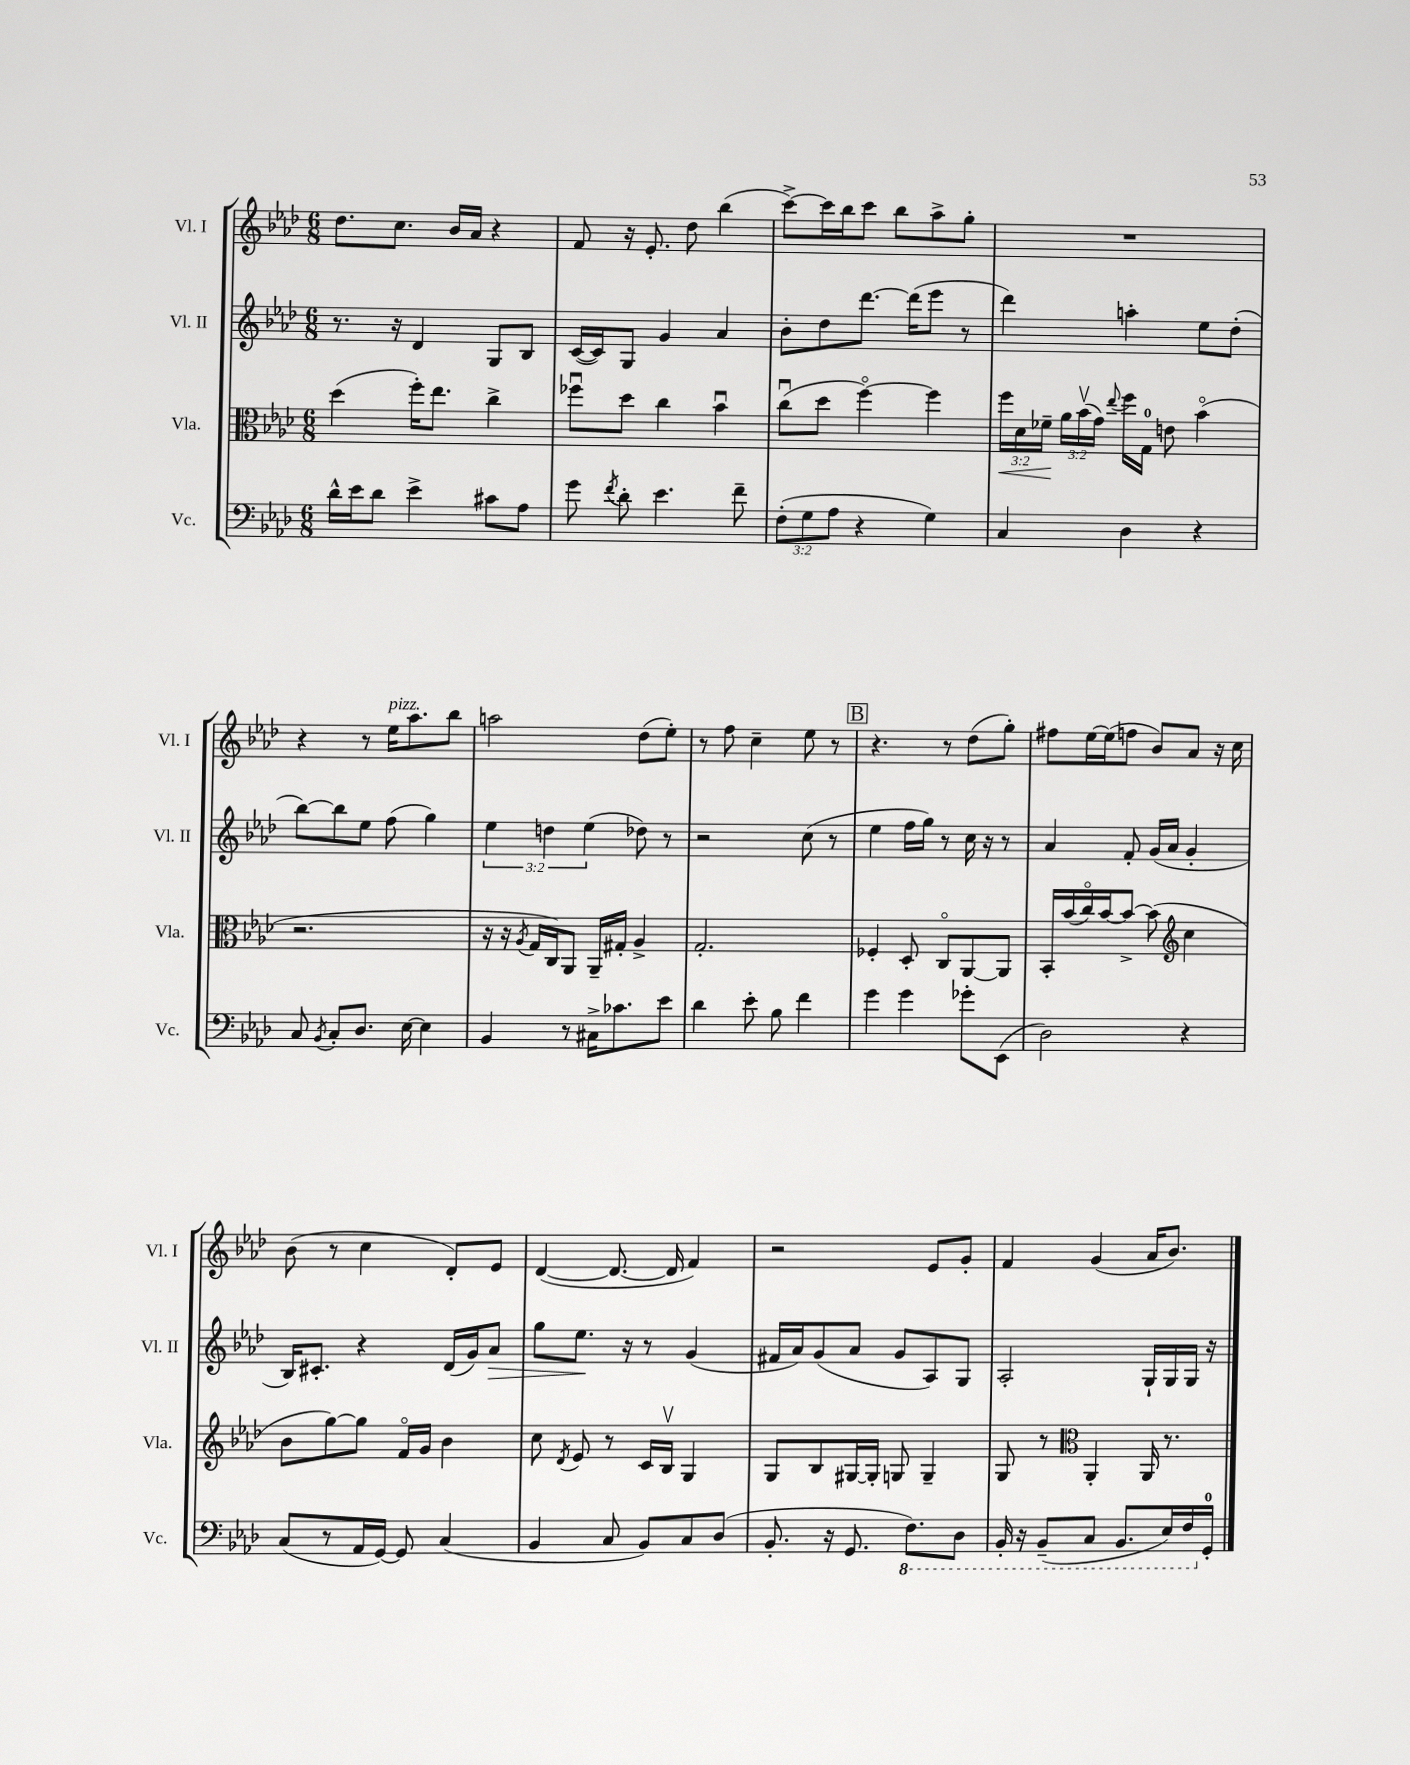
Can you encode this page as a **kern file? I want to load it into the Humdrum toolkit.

**kern	**kern	**dynam	**kern	**dynam	**kern
*part4	*part3	*part3	*part2	*part2	*part1
*staff4	*staff3	*staff3	*staff2	*staff2	*staff1
*I"Vc.	*I"Vla.	*	*I"Vl. II	*	*I"Vl. I
*I'Vc.	*I'Vla.	*	*I'Vl. II	*	*I'Vl. I
*clefF4	*clefC3	*	*clefG2	*	*clefG2
*k[b-e-a-d-]	*k[b-e-a-d-]	*	*k[b-e-a-d-]	*	*k[b-e-a-d-]
*M6/8	*M6/8	*	*M6/8	*	*M6/8
=130	=130	=130	=130	=130	=130
16d-^^\LL	(4dd-\	.	8.r	.	8.dd-\L
16e-\J	.	.	.	.	.
8d-\J	.	.	.	.	.
.	.	.	16r	.	8.cc\J
4e-^\	16ff'\KL)	.	4d-/	.	.
.	8.ee-\J	.	.	.	.
.	.	.	.	.	16b-/LL
.	.	.	.	.	16a-/JJ
8c#X\L	4cc^\	.	8G/L	.	4r
8A-\J	.	.	8B-/J	.	.
=131	=131	=131	=131	=131	=131
8g\	8ff-Xu\L	.	([16c/LL	.	8f/
.	.	.	16c/J])	.	.
8qf/	.	.	.	.	.
8d-'\	8dd-\J	.	8G/J	.	16r
.	.	.	.	.	8.e-'/
4.e-\	4cc\	.	4g/	.	.
.	.	.	.	.	8dd-\
.	4b-u\	.	4a-/	.	(4bb-\
8f~\	.	.	.	.	.
=132	=132	=132	=132	=132	=132
(12F'\L	(8ccu\L	.	8b-'\L	.	[8ccc^\L)
12G\	.	.	.	.	.
.	8dd-\J	.	8dd-\	.	16ccc\L]
12A-\J	.	.	.	.	.
.	.	.	.	.	16bb-\J
4r	[4ff\)	.	[8.ddd-\J	.	8ccc\J
.	.	.	.	.	8bb-\L
.	.	.	(16ddd-\KL]	.	.
4G\)	4ff\]	.	8eee-\J	.	8aa-^\
.	.	.	8r	.	8gg'\J
=133	=133	=133	=133	=133	=133
!	!	!LO:HP:b	!	!	!
4C/	24ff\LL	<	4ddd-\)	.	2.r
.	24d-\	.	.	.	.
.	24f-X~\JJ	.	.	.	.
.	24a-\LL	[	.	.	.
.	(24b-v\	.	.	.	.
.	24g\JJ)	.	.	.	.
.	8qqee-/	.	.	.	.
4D-\	16ff\LL	.	4aan'\	.	.
.	16G\JJ	.	.	.	.
.	8en\	.	.	.	.
4r	(4b-\	.	8ee-\L	.	.
.	.	.	(8dd-'\J	.	.
!!LO:LB:g=z
=134	=134	=134	=134	=134	=134
8C/	2.r	.	[8bb-\L)	.	4r
8qBB-/	.	.	.	.	.
8C'/L	.	.	8bb-\]	.	.
8.D-/J	.	.	8ee-\J	.	8r
!	!	!	!	!	!LO:TX:a:i:t=pizz.
.	.	.	(8ff\	.	16ee-\KL
[16E-\	.	.	.	.	8.aa-\
4E-\]	.	.	4gg\)	.	.
.	.	.	.	.	8bb-\J
=135	=135	=135	=135	=135	=135
4BB-/	16r	.	6ee-\	.	2aan\
.	16r	.	.	.	.
.	8qA-/	.	.	.	.
.	16G/LL	.	.	.	.
.	.	.	6ddn\	.	.
.	16C/J)	.	.	.	.
8r	8AA-/J	.	.	.	.
.	.	.	(6ee-\	.	.
16C#X^\KL	16AA-~/LL	.	.	.	.
8.c-X\	16G#X'/JJ	.	.	.	.
.	4A-^/	.	8dd-X\)	.	(8dd-\L
8e-\J	.	.	8r	.	8ee-'\J)
=136	=136	=136	=136	=136	=136
4d-\	2.G'/	.	2r	.	8r
.	.	.	.	.	8ff\
8e-'\	.	.	.	.	4cc~\
8B-\	.	.	.	.	.
4f\	.	.	(8cc\	.	8ee-\
.	.	.	8r	.	8r
!!LO:REH:place=s1:t=B
=137	=137	=137	=137	=137	=137
4g\	4F-X'/	.	4ee-\	.	4.r
4g\	8D-'/	.	16ff\LL	.	.
.	.	.	16gg\JJ)	.	.
.	8C/L	.	8r	.	8r
8g-X'\L	[8AA-/	.	16cc\	.	(8dd-\L
.	.	.	16r	.	.
(8EE-\J	8AA-/J]	.	8r	.	8gg'\J)
=138	=138	=138	=138	=138	=138
2D-\)	16BB-'/LL	.	4a-/	.	8ff#X\L
.	(16b-/	.	.	.	.
.	16cc/)	.	.	.	[16ee-\L
.	[16b-/J	.	.	.	(16ee-\J]
.	8b-^/J_	.	8f'/	.	8ffn\J
.	(8b-\]	.	(16g/LL	.	8b-/L)
.	.	.	16a-/JJ	.	.
*	*clefG2	*	*	*	*
4r	4cc\	.	4g'/	.	8a-/J
.	.	.	.	.	16r
.	.	.	.	.	16cc\
!!LO:LB:g=z
=139	=139	=139	=139	=139	=139
(8C/L	8b-\L	.	16B-/KL)	.	(8b-\
.	.	.	8.c#X'/J	.	.
8r	[8gg\)	.	.	.	8r
16AA-/L	8gg\J]	.	4r	.	4cc\
[16GG/JJ)	.	.	.	.	.
8GG/]	16f/LL	.	.	.	.
.	16g/JJ	.	.	.	.
(4C/	4b-\	.	(16d-/LL	.	8d-'/L)
.	.	.	16g/J)	.	.
!	!	!	!	!LO:HP:b	!
.	.	.	8a-/J	>	8e-/J
=140	=140	=140	=140	=140	=140
4BB-/	8cc\	.	8gg\L	.	([4d-/
.	8qd-/	.	.	.	.
.	8e-/	.	8.ee-\J	.	.
8C/	8r	.	.	.	8.d-/_
.	.	.	16r	]	.
8BB-/L)	16c/LL	.	8r	.	.
.	16B-v/JJ	.	.	.	16d-/]
8C/	4G/	.	(4g/	.	4f/)
(8D-/J	.	.	.	.	.
=141	=141	=141	=141	=141	=141
8.BB-'/	8G/L	.	16f#X/LL	.	2r
.	.	.	16a-/J)	.	.
.	8B-/	.	(8g/	.	.
16r	.	.	.	.	.
8.GG/	[16G#X/L	.	8a-/J	.	.
.	16G#'/JJ]	.	.	.	.
.	8Gn/	.	8g/L	.	.
*8ba	*	*	*	*	*
8.FF\L)	.	.	.	.	.
.	4G~/	.	8A-/)	.	8e-/L
8DD-\J	.	.	8G/J	.	8g'/J
=142	=142	=142	=142	=142	=142
16BBB-'/	8G/	.	2A-'/	.	4f/
16r	.	.	.	.	.
(8BBB-~/L	8r	.	.	.	.
*	*clefC3	*	*	*	*
8CC/J	4AA-'/	.	.	.	(4g/
8.BBB-/L	.	.	.	.	.
.	16AA-/	.	16G`/LL	.	16a-/KL
16EE-/L)	8.r	.	16G/	.	8.b-/J)
16FF/	.	.	16G/JJ	.	.
*X8ba	*	*	*	*	*
16GG'/JJ	.	.	16r	.	.
==	==	==	==	==	==
*-	*-	*-	*-	*-	*-
